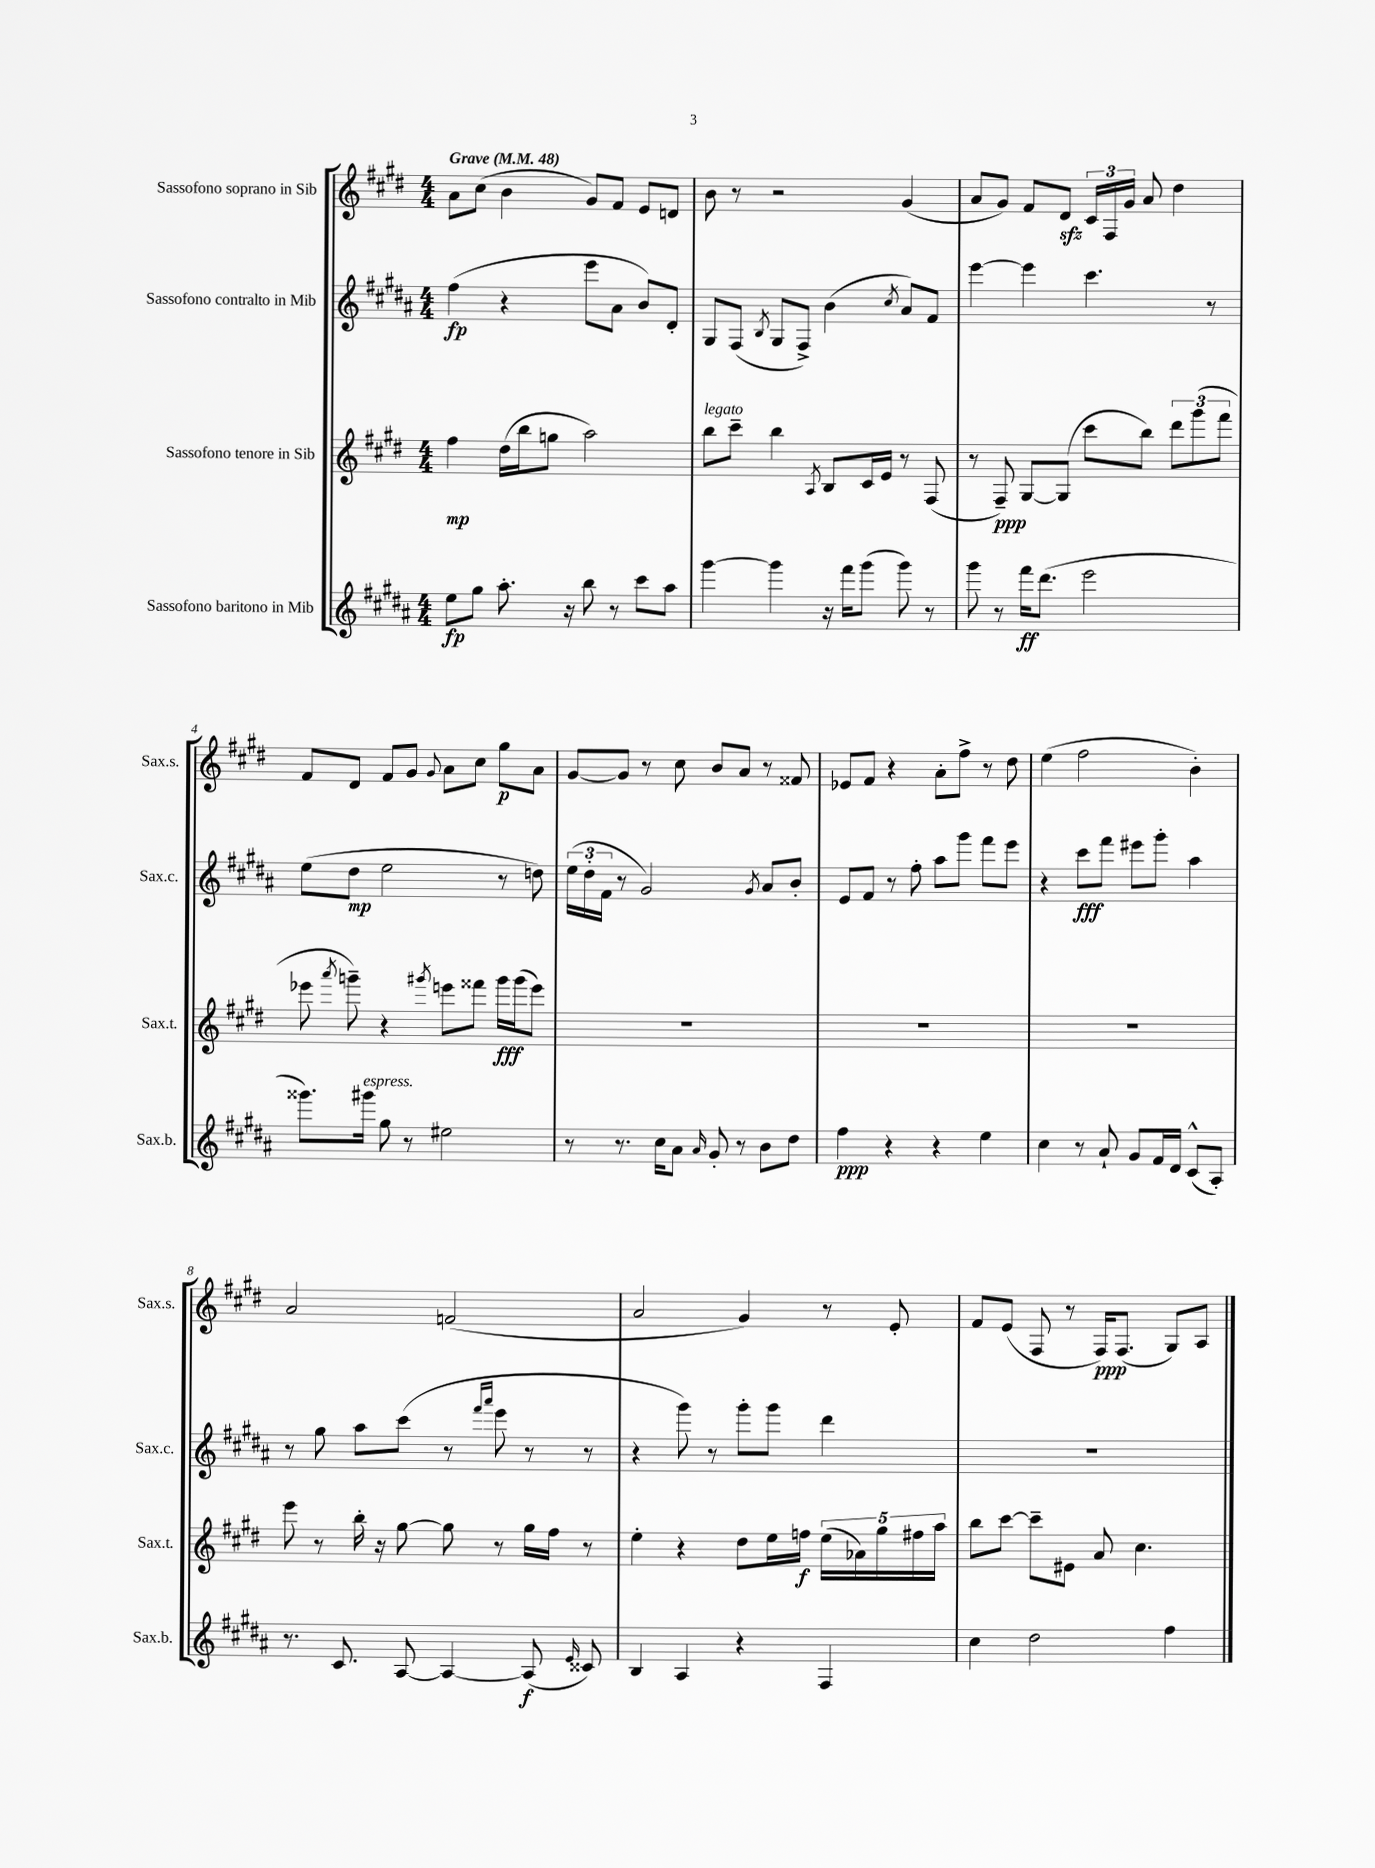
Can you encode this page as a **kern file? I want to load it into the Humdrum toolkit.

**kern	**dynam	**kern	**dynam	**kern	**dynam	**kern	**dynam
*part4	*part4	*part3	*part3	*part2	*part2	*part1	*part1
*staff4	*staff4	*staff3	*staff3	*staff2	*staff2	*staff1	*staff1
*I"Sassofono baritono in Mib	*	*I"Sassofono tenore in Sib	*	*I"Sassofono contralto in Mib	*	*I"Sassofono soprano in Sib	*
*I'Sax.b.	*	*I'Sax.t.	*	*I'Sax.c.	*	*I'Sax.s.	*
*clefG2	*	*clefG2	*	*clefG2	*	*clefG2	*
*k[f#c#g#d#a#]	*	*k[f#c#g#d#]	*	*k[f#c#g#d#a#]	*	*k[f#c#g#d#]	*
*M4/4	*	*M4/4	*	*M4/4	*	*M4/4	*
*MM48	*	*MM48	*	*MM48	*	*MM48	*
=1	=1	=1	=1	=1	=1	=1	=1
!	!	!	!	!	!	!LO:TX:a:B:t=Grave	!
8ee\L	fp	4ff#\	mp	(4ff#\	fp	8a\L	.
8gg#\J	.	.	.	.	.	(8cc#\J	.
8.aa#'\	.	(16dd#\LL	.	4r	.	4b\	.
.	.	16bb\J	.	.	.	.	.
.	.	8ggn\J	.	.	.	.	.
16r	.	.	.	.	.	.	.
8bb\	.	2aa\)	.	8eee\L	.	8g#/L)	.
8r	.	.	.	8a#\J	.	8f#/J	.
8ccc#\L	.	.	.	8b/L)	.	8e/L	.
8aa#\J	.	.	.	8d#'/J	.	8dn/J	.
=2	=2	=2	=2	=2	=2	=2	=2
!	!	!LO:TX:a:i:t=legato	!	!	!	!	!
[4ggg#\	.	8bb\L	.	8G#/L	.	8b\	.
.	.	8ccc#~\J	.	(8F#/J	.	8r	.
.	.	.	.	8qB/	.	.	.
4ggg#\]	.	4bb\	.	8G#/L	.	2r	.
.	.	.	.	8F#^/J)	.	.	.
.	.	8qA/	.	.	.	.	.
16r	.	8B/L	.	(4b\	.	.	.
16fff#\KL	.	.	.	.	.	.	.
(8ggg#\J	.	16c#/L	.	.	.	.	.
.	.	16e/JJ	.	.	.	.	.
.	.	.	.	8qcc#/	.	.	.
8ggg#\)	.	8r	.	8a#/L)	.	(4g#/	.
8r	.	(8F#/	.	8f#/J	.	.	.
=3	=3	=3	=3	=3	=3	=3	=3
8ggg#\	.	8r	.	[4eee\	.	8a/L	.
8r	.	8F#~/)	ppp	.	.	8g#/J)	.
16fff#\KL	ff	[8G#/L	.	4eee\]	.	8f#/L	.
(8.ddd#\J	.	.	.	.	.	.	.
.	.	(8G#/J]	.	.	.	8d#zz/J	.
2eee\	.	8ccc#\L	.	4.ccc#\	.	24c#/LL	.
.	.	.	.	.	.	24F#/	.
.	.	.	.	.	.	24g#/JJ	.
.	.	8bb\J)	.	.	.	8a/	.
.	.	12ddd#\L	.	.	.	4dd#\	.
.	.	(12ggg#\	.	.	.	.	.
.	.	.	.	8r	.	.	.
.	.	12fff#\J	.	.	.	.	.
!!LO:LB:g=z
=4	=4	=4	=4	=4	=4	=4	=4
8.ggg##X\L)	.	8eee-X\	.	(8ee\L	.	8f#/L	.
.	.	8qaaa/	.	.	.	.	.
.	.	8gggn~\)	.	8dd#\J	mp	8d#/J	.
!LO:TX:a:i:t=espress.	!	!	!	!	!	!	!
16ggg#X\Jk	.	.	.	.	.	.	.
8gg#\	.	4r	.	2ee\	.	8f#/L	.
8r	.	.	.	.	.	8g#/J	.
.	.	8qggg#X/	.	.	.	8qqg#/	.
2ee#X\	.	8eeen\L	.	.	.	8a\L	.
.	.	8fff##X\J	.	.	.	8cc#\J	.
.	.	16ggg#\LL	fff	8r	.	8gg#\L	p
.	.	(16ggg#\J	.	.	.	.	.
.	.	8eee\J)	.	8ddn\)	.	8a\J	.
=5	=5	=5	=5	=5	=5	=5	=5
8r	.	1r	.	(24ee\LL	.	[8g#/L	.
.	.	.	.	24dd#'\	.	.	.
.	.	.	.	24f#\JJ	.	.	.
8.r	.	.	.	8r	.	8g#/J]	.
.	.	.	.	2g#/)	.	8r	.
16cc#\KL	.	.	.	.	.	.	.
8a#\J	.	.	.	.	.	8cc#\	.
16qqa#/	.	.	.	.	.	.	.
8g#'/	.	.	.	.	.	8b/L	.
8r	.	.	.	.	.	8a/J	.
.	.	.	.	8qg#/	.	.	.
8b\L	.	.	.	8a#/L	.	8r	.
8dd#\J	.	.	.	8b'/J	.	8f##X/	.
=6	=6	=6	=6	=6	=6	=6	=6
4ff#\	ppp	1r	.	8e/L	.	8e-X/L	.
.	.	.	.	8f#/J	.	8f#/J	.
4r	.	.	.	8r	.	4r	.
.	.	.	.	8ff#'\	.	.	.
4r	.	.	.	8aa#\L	.	8a'\L	.
.	.	.	.	8ggg#\J	.	8ff#^\J	.
4ee\	.	.	.	8fff#\L	.	8r	.
.	.	.	.	8eee\J	.	8dd#\	.
=7	=7	=7	=7	=7	=7	=7	=7
4cc#\	.	1r	.	4r	.	(4ee\	.
8r	.	.	.	8ccc#\L	fff	2ff#\	.
8a#`/	.	.	.	8fff#\J	.	.	.
8g#/L	.	.	.	8eee#X\L	.	.	.
16f#/L	.	.	.	8ggg#'\J	.	.	.
16d#/JJ	.	.	.	.	.	.	.
(8c#^^/L	.	.	.	4aa#\	.	4b'\)	.
8A#'/J)	.	.	.	.	.	.	.
!!LO:LB:g=z
=8	=8	=8	=8	=8	=8	=8	=8
8.r	.	8eee\	.	8r	.	2a/	.
.	.	8r	.	8gg#\	.	.	.
8.c#/	.	.	.	.	.	.	.
.	.	16bb'\	.	8aa#\L	.	.	.
.	.	16r	.	.	.	.	.
[8A#/	.	[8gg#\	.	(8ccc#\J	.	.	.
4A#/_	.	8gg#\]	.	8r	.	(2fn/	.
.	.	.	.	16qqfff#/LL	.	.	.
.	.	.	.	16qqaaa#/JJ	.	.	.
.	.	8r	.	8eee\	.	.	.
(8A#/]	f	16gg#\LL	.	8r	.	.	.
.	.	16ff#\JJ	.	.	.	.	.
16qqe/	.	.	.	.	.	.	.
8c##X/)	.	8r	.	8r	.	.	.
=9	=9	=9	=9	=9	=9	=9	=9
4B/	.	4ee'\	.	4r	.	2a/	.
4A#/	.	4r	.	8ggg#\)	.	.	.
.	.	.	.	8r	.	.	.
4r	.	8dd#\L	.	8ggg#'\L	.	4g#/)	.
.	.	16ee\L	.	8ggg#\J	.	.	.
.	.	16ffn\JJ	f	.	.	.	.
4F#/	.	(20ee\LL	.	4ddd#\	.	8r	.
.	.	20a-X\)	.	.	.	.	.
.	.	20gg#\	.	.	.	.	.
.	.	.	.	.	.	8e'/	.
.	.	20ff#X\	.	.	.	.	.
.	.	20aa\JJ	.	.	.	.	.
=10	=10	=10	=10	=10	=10	=10	=10
4cc#\	.	8bb\L	.	1r	.	8f#/L	.
.	.	[8ccc#\J	.	.	.	(8e/J	.
2dd#\	.	8ccc#~\L]	.	.	.	8F#/	.
.	.	8e#X\J	.	.	.	8r	.
.	.	8a/	.	.	.	16F#/KL)	ppp
.	.	.	.	.	.	(8.F#/J	.
.	.	4.cc#\	.	.	.	.	.
4ff#\	.	.	.	.	.	8G#/L)	.
.	.	.	.	.	.	8A/J	.
==	==	==	==	==	==	==	==
*-	*-	*-	*-	*-	*-	*-	*-
